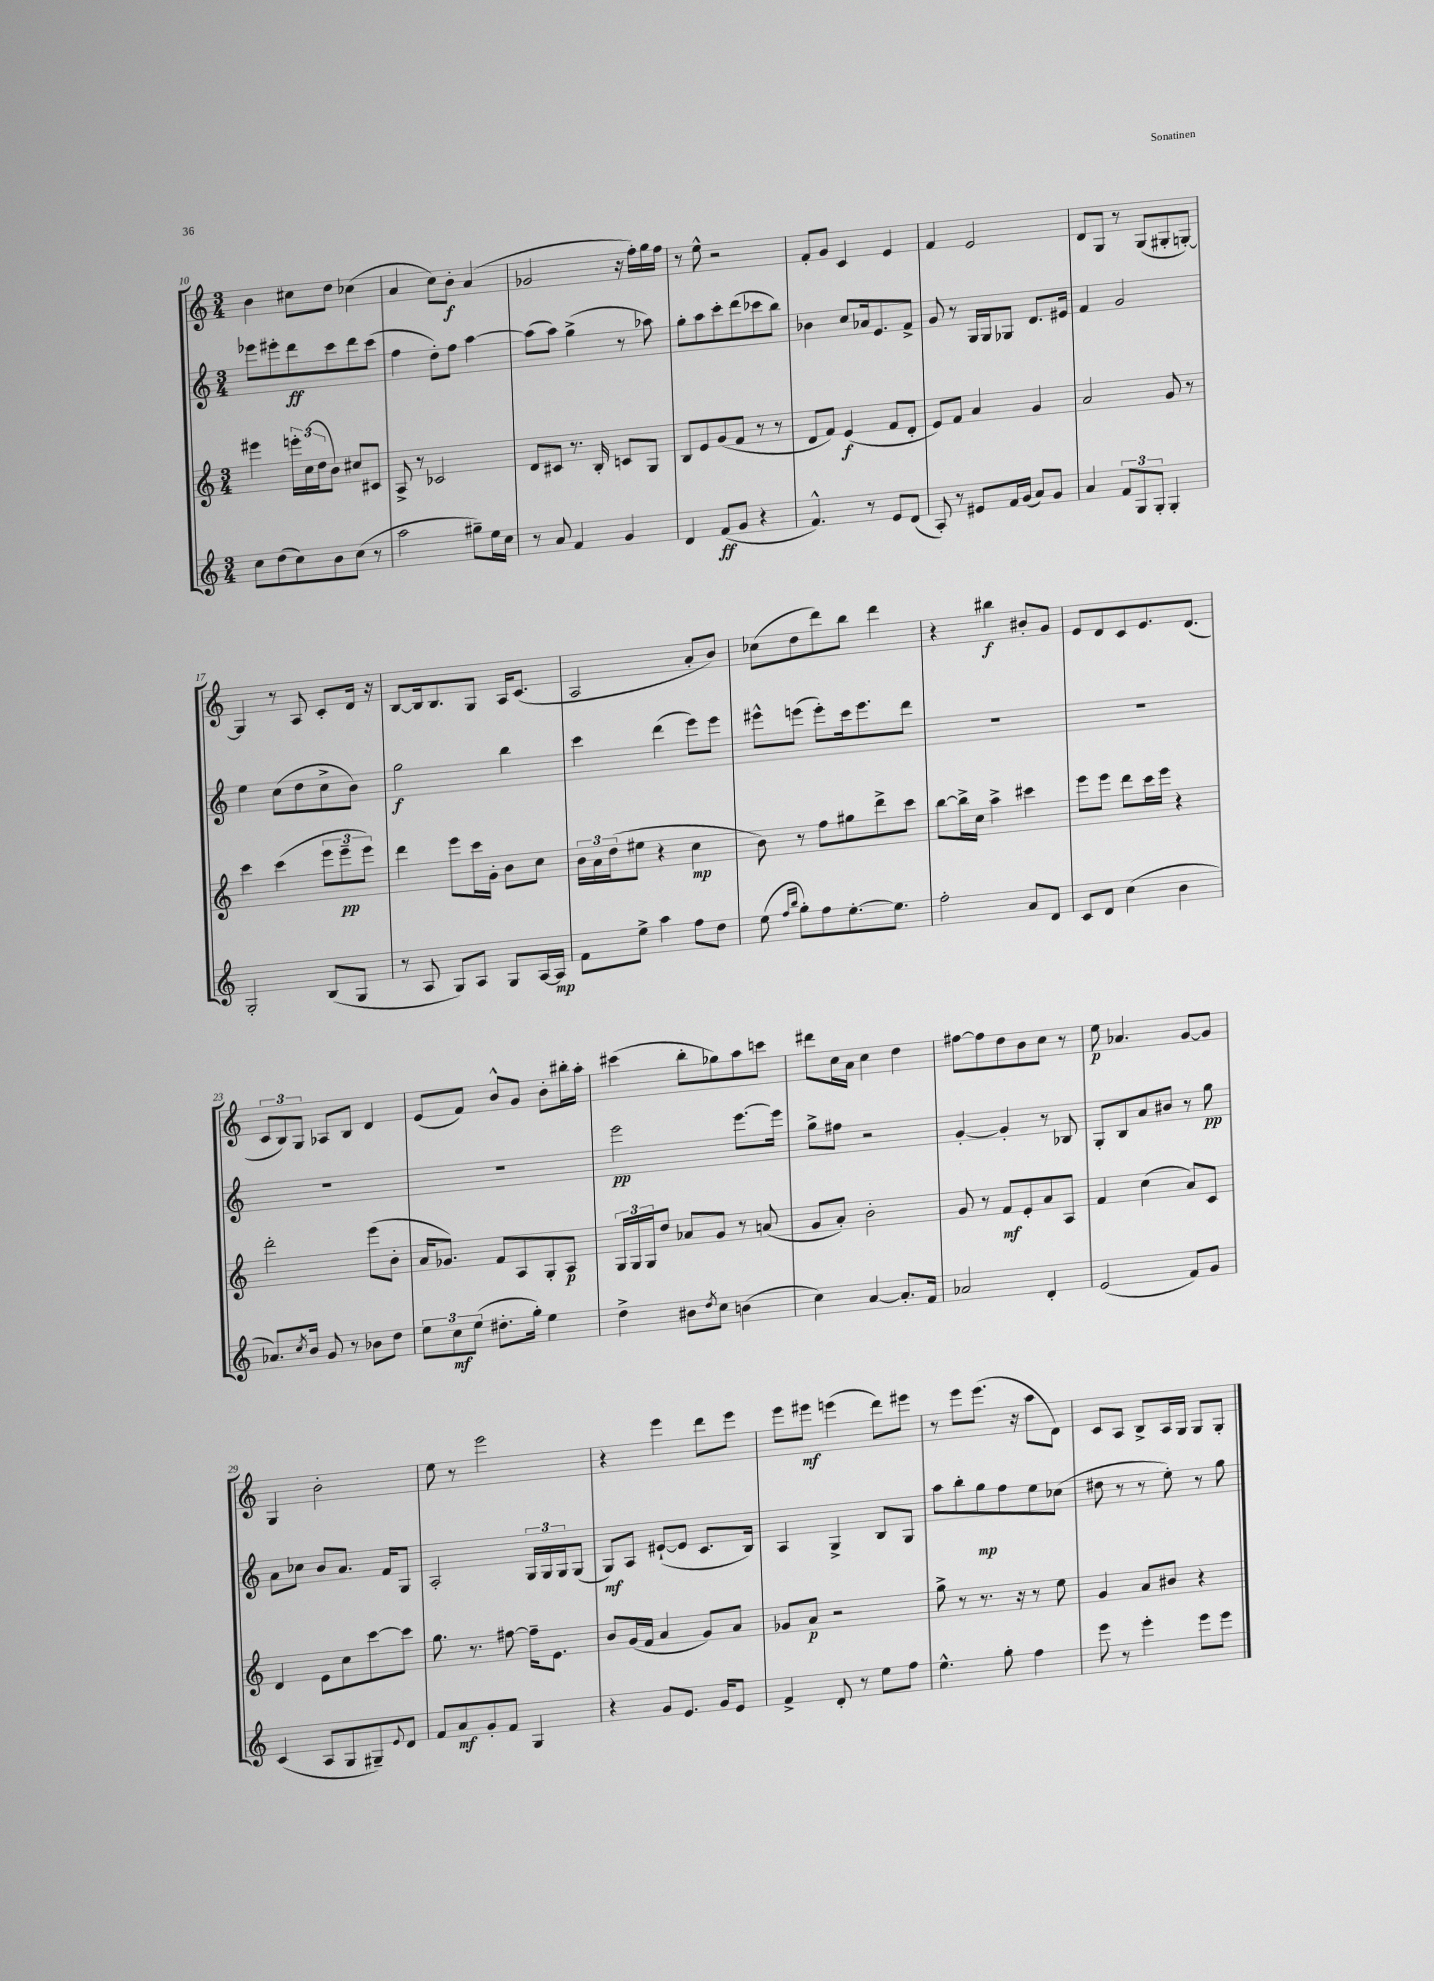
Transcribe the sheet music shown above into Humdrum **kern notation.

**kern	**dynam	**kern	**dynam	**kern	**dynam	**kern	**dynam
*part4	*part4	*part3	*part3	*part2	*part2	*part1	*part1
*staff4	*staff4	*staff3	*staff3	*staff2	*staff2	*staff1	*staff1
*clefG2	*	*clefG2	*	*clefG2	*	*clefG2	*
*k[]	*	*k[]	*	*k[]	*	*k[]	*
*M3/4	*	*M3/4	*	*M3/4	*	*M3/4	*
=10	=10	=10	=10	=10	=10	=10	=10
8cc\L	.	4eee#X\	.	8eee-X\L	.	4b\	.
(8dd\	.	.	.	8eee#X'\	.	.	.
8cc\)	.	24eeen'\LL	.	8ddd\	ff	8cc#X\L	.
.	.	(24cc\	.	.	.	.	.
.	.	24dd\J	.	.	.	.	.
8b\	.	8b\J)	.	8ccc\	.	8dd\J	.
(8cc\J	.	8cc#X/L	.	8ddd\	.	(4cc-X\	.
8r	.	8c#X/J	.	(8ccc\J	.	.	.
=11	=11	=11	=11	=11	=11	=11	=11
2aa\	.	8A^/	.	4ff\	.	4a/	.
.	.	8r	.	.	.	.	.
.	.	2c-X/	.	8dd'\L)	.	8cc\L)	.
.	.	.	.	8ff\J	.	8b'\J	f
8gg#X~\L)	.	.	.	[4aa\	.	(4a/	.
16ee\L	.	.	.	.	.	.	.
16cc\JJ	.	.	.	.	.	.	.
=12	=12	=12	=12	=12	=12	=12	=12
8r	.	8d/L	.	(8aa\L]	.	2g-X/	.
8a/	.	8c#X/J	.	8aa\J)	.	.	.
4f/	.	8.r	.	(4gg^\	.	.	.
.	.	16B'/	.	.	.	.	.
4g/	.	8cn/L	.	8r	.	16r	.
.	.	.	.	.	.	16ff'\LL)	.
.	.	8G/J	.	8aa-X\)	.	16gg\	.
.	.	.	.	.	.	16ff\JJ	.
=13	=13	=13	=13	=13	=13	=13	=13
4d/	.	8B/L	.	8gg'\L	.	8r	.
.	.	8e/	.	8aa\	.	8ee^^\	.
(8f/L	ff	(8g/	.	8ccc'\	.	2r	.
8g/J	.	8f/J	.	(8ddd\	.	.	.
4r	.	8r	.	8ccc-X\	.	.	.
.	.	8r	.	8bb\J)	.	.	.
=14	=14	=14	=14	=14	=14	=14	=14
4.f^^/)	.	8d/L	.	4b-X\	.	8f'/L	.
.	.	8f/J)	.	.	.	8g/J	.
.	.	(4e/	f	8cc/L	.	4c/	.
8r	.	.	.	16a-X/k	.	.	.
.	.	.	.	8.e/	.	.	.
8e/L	.	8f/L	.	.	.	4e/	.
(8d/J	.	8d'/J	.	8f^/J	.	.	.
=15	=15	=15	=15	=15	=15	=15	=15
8A'/)	.	8e/L)	.	8g/	.	4f/	.
8r	.	8f/J	.	8r	.	.	.
8e#X/L	.	4a/	.	16G/LL	.	2e/	.
.	.	.	.	16G/J	.	.	.
16f/L	.	.	.	8G-X/J	.	.	.
(16g/JJ	.	.	.	.	.	.	.
8a/L)	.	4g/	.	8.d/L	.	.	.
8g/J	.	.	.	.	.	.	.
.	.	.	.	16e#X/Jk	.	.	.
=16	=16	=16	=16	=16	=16	=16	=16
4a/	.	2a/	.	4f/	.	8d/L	.
.	.	.	.	.	.	8G/J	.
12f/L	.	.	.	2g/	.	8r	.
12G/	.	.	.	.	.	.	.
.	.	.	.	.	.	(8G/L	.
12G'/J	.	.	.	.	.	.	.
4G'/	.	8g/	.	.	.	8G#X'/	.
.	.	8r	.	.	.	[8Gn'/J)	.
!!LO:LB:g=z
=17	=17	=17	=17	=17	=17	=17	=17
2G'/	.	4ccc\	.	4ee\	.	4G/]	.
.	.	(4ccc\	.	(8cc\L	.	8r	.
.	.	.	.	8dd\	.	8A/	.
(8B/L	.	12eee\L	.	8cc^\	.	8c'/L	.
.	.	12eee~\	pp	.	.	.	.
8G/J	.	.	.	8b\J)	.	16d/Jk	.
.	.	12eee\J)	.	.	.	.	.
.	.	.	.	.	.	16r	.
=18	=18	=18	=18	=18	=18	=18	=18
8r	.	4ddd\	.	2gg\	f	[8B/L	.
8A/	.	.	.	.	.	16B/k]	.
.	.	.	.	.	.	8.B/	.
8G/L)	.	8eee\L	.	.	.	.	.
8A/J	.	16ccc\L	.	.	.	8G/J	.
.	.	16g'\JJ	.	.	.	.	.
8G/L	.	8b\L	.	4bb\	.	16A/KL	.
.	.	.	.	.	.	(8.c/J	.
[16A/L	.	8cc\J	.	.	.	.	.
16A/JJ]	mp	.	.	.	.	.	.
=19	=19	=19	=19	=19	=19	=19	=19
8f\L	.	24b\LL	.	4ccc\	.	2A/	.
.	.	24a\	.	.	.	.	.
.	.	(24dd\J	.	.	.	.	.
8ee^\J	.	8ee#X\J	.	.	.	.	.
4aa\	.	4r	.	(4ddd\	.	.	.
8ff\L	.	4cc\	mp	8eee\L)	.	8a'/L	.
8dd\J	.	.	.	8eee\J	.	8b/J)	.
=20	=20	=20	=20	=20	=20	=20	=20
(8ee\	.	8b\)	.	8eee#X^^\L	.	(8cc-X\L	.
16qqff/LL	.	.	.	.	.	.	.
16qqbb/JJ	.	.	.	.	.	.	.
8gg'\L)	.	8r	.	(8eeen\J	.	8dd\	.
8ff\	.	8ff\L	.	8eee'\L)	.	8ddd\)	.
[8.ee'\	.	8gg#X\	.	16ccc\k	.	8bb\J	.
.	.	.	.	8.eee\	.	.	.
.	.	8ddd^\	.	.	.	4ddd\	.
8.ee\J]	.	.	.	.	.	.	.
.	.	8ccc\J	.	8ddd\J	.	.	.
=21	=21	=21	=21	=21	=21	=21	=21
2ff'\	.	[8bb\L	.	2.r	.	4r	.
.	.	16bb^\L]	.	.	.	.	.
.	.	16cc\JJ	.	.	.	.	.
.	.	4aa^\	.	.	.	4bb#X\	f
8a/L	.	4ccc#X\	.	.	.	8b#X'/L	.
8d/J	.	.	.	.	.	8g/J	.
=22	=22	=22	=22	=22	=22	=22	=22
8c/L	.	8eee\L	.	2.r	.	8e/L	.
8d/J	.	8eee\J	.	.	.	8d/	.
(4cc\	.	8ddd\L	.	.	.	8c/	.
.	.	16ccc\L	.	.	.	8.e/	.
.	.	16eee\JJ	.	.	.	.	.
4b\	.	4r	.	.	.	.	.
.	.	.	.	.	.	(8.d/J	.
!!LO:LB:g=z
=23	=23	=23	=23	=23	=23	=23	=23
8.a-X/L)	.	2ddd'\	.	2.r	.	12c/L	.
.	.	.	.	.	.	12B/)	.
.	.	.	.	.	.	12G/J	.
8qcc/	.	.	.	.	.	.	.
16b/Jk	.	.	.	.	.	.	.
8g/	.	.	.	.	.	8A-X/L	.
8r	.	.	.	.	.	8B/J	.
8b-X\L	.	(8eee\L	.	.	.	4d/	.
8dd\J	.	8b'\J	.	.	.	.	.
=24	=24	=24	=24	=24	=24	=24	=24
12ee\L	.	16a/KL	.	2.r	.	(8e/L	.
.	.	8.g-X/J)	.	.	.	.	.
12cc\	mf	.	.	.	.	.	.
.	.	.	.	.	.	8f/J)	.
(12ee\J	.	.	.	.	.	.	.
8.dd#X'\L	.	8f/L	.	.	.	8b^^/L	.
.	.	8A/	.	.	.	8g/J	.
16gg'\Jk)	.	.	.	.	.	.	.
4ee\	.	8G'/	.	.	.	8b'\L	.
.	.	8A/J	p	.	.	16bb#X'\L	.
.	.	.	.	.	.	16aa'\JJ	.
=25	=25	=25	=25	=25	=25	=25	=25
4dd^\	.	24G/LL	.	2eee\	pp	(4ccc#X\	.
.	.	24G/	.	.	.	.	.
.	.	24G/J	.	.	.	.	.
.	.	8dd/J	.	.	.	.	.
8b#X\L	.	8a-X/L	.	.	.	8bb'\L	.
8qdd/	.	.	.	.	.	.	.
8cc\J	.	8g/J	.	.	.	8gg-X\)	.
(4bn\	.	8r	.	[8.eee\L	.	8aa\	.
.	.	(8an/	.	.	.	8cccn\J	.
.	.	.	.	16eee\Jk]	.	.	.
=26	=26	=26	=26	=26	=26	=26	=26
4cc\)	.	8g/L	.	8gg^\L	.	8ddd#X\L	.
.	.	8a'/J)	.	8ff#X\J	.	16cc\L	.
.	.	.	.	.	.	16a\JJ	.
[4a/	.	2b'\	.	2r	.	4cc\	.
8.a'/L]	.	.	.	.	.	4dd\	.
16f/Jk	.	.	.	.	.	.	.
=27	=27	=27	=27	=27	=27	=27	=27
2a-X/	.	8g/	.	[4g'/	.	[8ff#X\L	.
.	.	8r	.	.	.	8ff#\]	.
.	.	8f/L	mf	4g'/]	.	8dd\	.
.	.	8e'/	.	.	.	8b\	.
4d'/	.	8a/	.	8r	.	8cc\J	.
.	.	8A/J	.	8B-X/	.	8r	.
=28	=28	=28	=28	=28	=28	=28	=28
(2e/	.	4f/	.	8G'/L	.	8ee\	p
.	.	.	.	8B/	.	4.a-X/	.
.	.	(4cc\	.	8a/	.	.	.
.	.	.	.	8b#X/J	.	.	.
8f/L)	.	8a/L)	.	8r	.	[8g/L	.
8g/J	.	8c/J	.	8gg\	pp	8g/J]	.
!!LO:LB:g=z
=29	=29	=29	=29	=29	=29	=29	=29
(4c/	.	4d/	.	8a\L	.	4G/	.
.	.	.	.	8cc-X\J	.	.	.
8A/L	.	8e\L	.	8b/L	.	2b'\	.
8G/	.	8cc\	.	8.a/J	.	.	.
8G#X~/)	.	[8ccc\	.	.	.	.	.
.	.	.	.	16f/KL	.	.	.
8qqe/	.	.	.	.	.	.	.
8d/J	.	8ccc\J]	.	8G/J	.	.	.
=30	=30	=30	=30	=30	=30	=30	=30
8f/L	.	8.gg\	.	2A'/	.	8ee\	.
8a/	mf	.	.	.	.	8r	.
.	.	8.r	.	.	.	.	.
8g'/	.	.	.	.	.	2eee\	.
8f/J	.	[8ff#X\	.	.	.	.	.
4G/	.	16ff#~\KL]	.	24G/LL	.	.	.
.	.	.	.	24G/	.	.	.
.	.	8.e\J	.	.	.	.	.
.	.	.	.	24G/J	.	.	.
.	.	.	.	(8G/J	.	.	.
=31	=31	=31	=31	=31	=31	=31	=31
4r	.	8b/L	.	8G/L)	mf	4r	.
.	.	(16g/L	.	8A/J	.	.	.
.	.	16f/JJ	.	.	.	.	.
8g/L	.	4a/	.	([8e#X`/L	.	4eee\	.
8.e/J	.	.	.	8e#/J]	.	.	.
.	.	8g/L)	.	8.c/L	.	8ddd\L	.
16g/KL	.	.	.	.	.	.	.
8e/J	.	8a/J	.	.	.	8eee\J	.
.	.	.	.	16B/Jk)	.	.	.
=32	=32	=32	=32	=32	=32	=32	=32
4f^/	.	8g-X/L	.	4A/	.	8eee\L	.
.	.	8a/J	p	.	.	8eee#X\J	mf
8d'/	.	2r	.	4G^/	.	(4eeen\	.
8r	.	.	.	.	.	.	.
8ee\L	.	.	.	8B/L	.	8ddd\L)	.
8ff\J	.	.	.	8G/J	.	8eee#X\J	.
=33	=33	=33	=33	=33	=33	=33	=33
4.ee^^\	.	8gg^\	.	8aa\L	.	8r	.
.	.	8r	.	8bb'\	.	8eee\L	.
.	.	8.r	.	8gg\	mp	(8.eee\J	.
8gg'\	.	.	.	8ff\	.	.	.
.	.	16r	.	.	.	16r	.
4ff\	.	8r	.	8ee\	.	8aa\L	.
.	.	8ee\	.	(8cc-X\J	.	8d\J)	.
=34	=34	=34	=34	=34	=34	=34	=34
8eee\	.	4g/	.	8dd#X\	.	8c/L	.
8r	.	.	.	8r	.	8A/J	.
4eee'\	.	8a/L	.	8r	.	8B^/L	.
.	.	8b#X/J	.	8ee'\)	.	16A/L	.
.	.	.	.	.	.	16G/JJ	.
8eee\L	.	4r	.	8r	.	8G/L	.
8eee\J	.	.	.	8gg\	.	8G'/J	.
==	==	==	==	==	==	==	==
*-	*-	*-	*-	*-	*-	*-	*-
